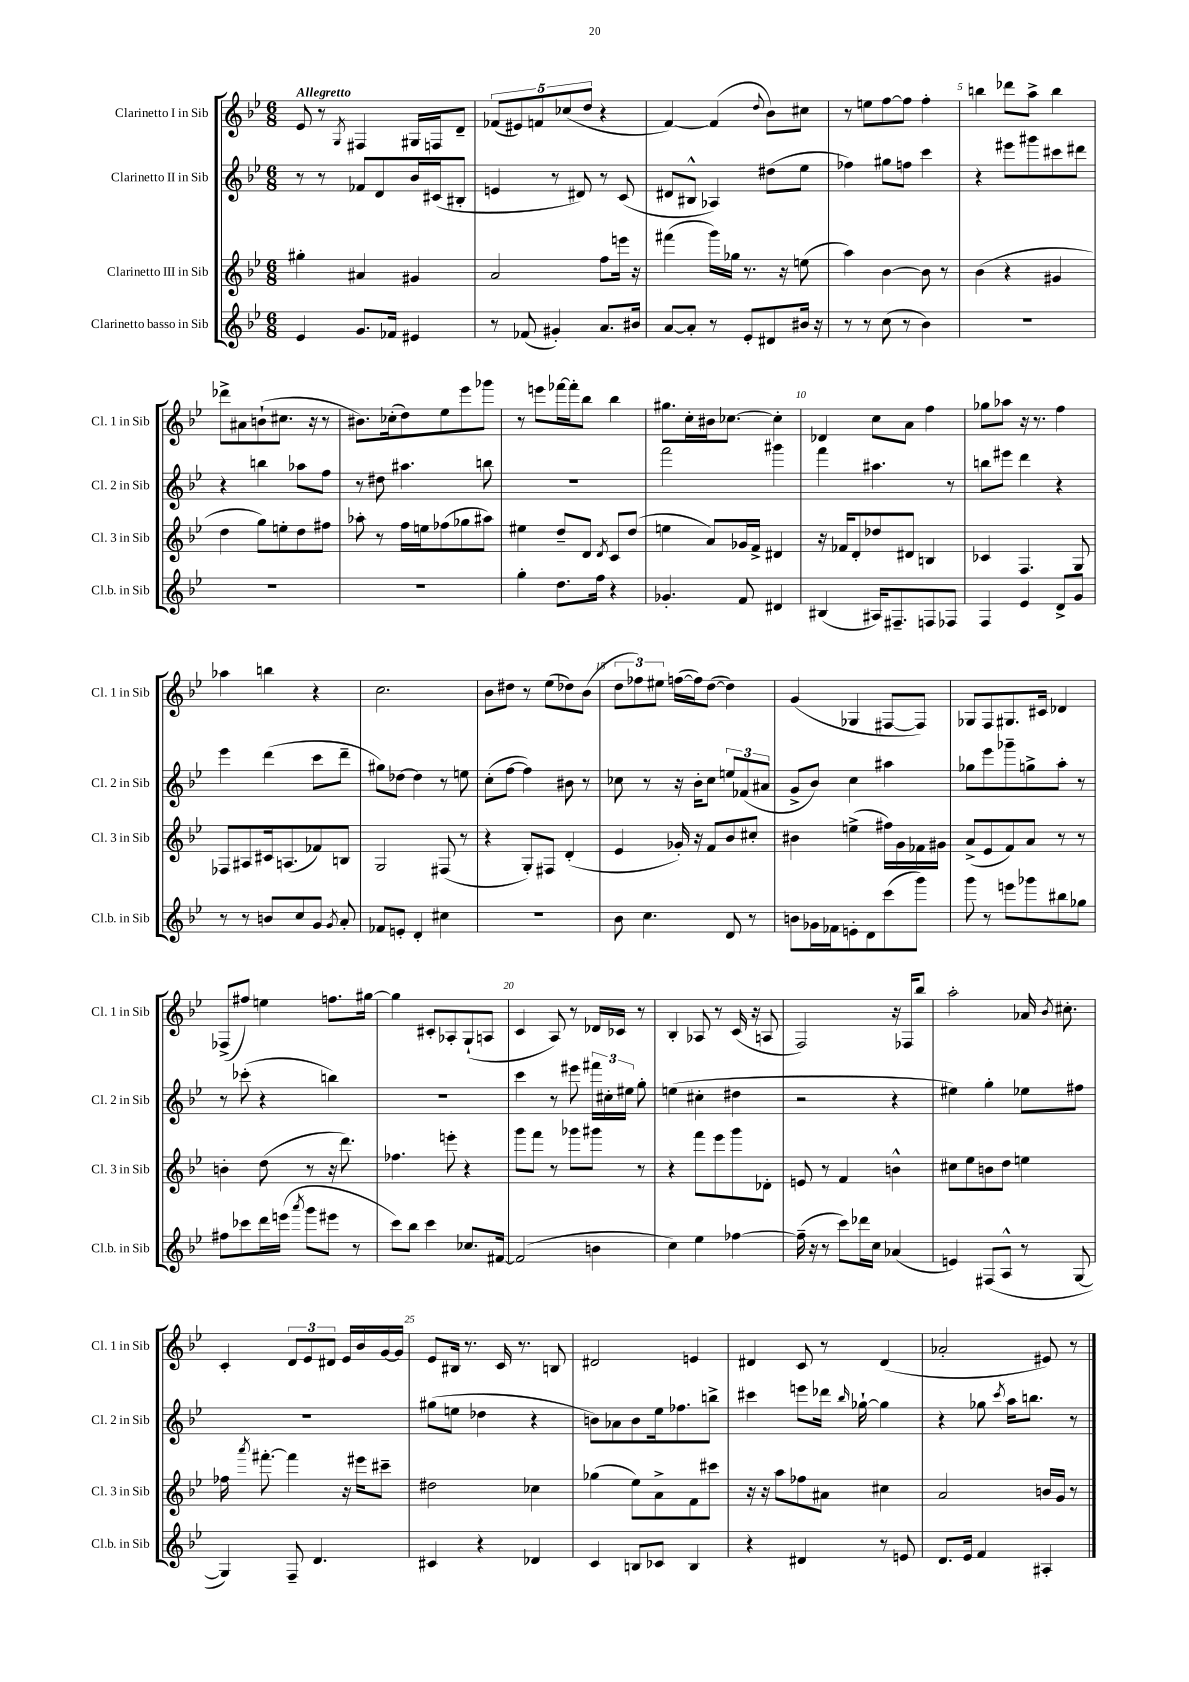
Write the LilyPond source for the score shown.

<<
\new StaffGroup <<
\new Staff = "s0" \with { instrumentName = "Clarinetto I in Sib" shortInstrumentName = "Cl. 1 in Sib" } {
    \clef treble \key bes \major \numericTimeSignature \time 6/8 \tempo "Allegretto"
    \autoBeamOff ees'8 r8 \acciaccatura { g8 } fis4 gis16[ f16 d'8]-- |
    \tuplet 5/4 { fes'8[( eis'8) f'8 ces''8( d''8] } r4 |
    f'4~) f'4( \appoggiatura { d''8 } bes'8[) cis''8] |
    r8 e''8[ f''8~ f''8] f''4-. |
    b''4 des'''8[ a''8]-> b''4 |
    des'''8[-> ais'8 b'8-!( cis''8.] r16 r8 |
    bis'8.[) ces''16-.( d''8) ees''8 ees'''8 ges'''8] |
    r8 e'''8[ fes'''16~ fes'''16-. bes''8] bes''4 |
    gis''8.[ c''16-. bis'16 ces''8.]~ ces''4-. |
    des'4 c''8[ a'8] f''4 |
    ges''8[ aes''8] r16 r8. f''4 |
    aes''4 b''4 r4 |
    c''2. |
    bes'8[ dis''8] r8 ees''8[( des''8) bes'8]( |
    \tuplet 3/2 { d''8[ fes''8) eis''8] } f''16[~( f''16) d''8]~( d''4) |
    g'4( ges4 fis8[~ fis8]) |
    ges8[ f8 gis8. cis'16] des'4 |
    fes8[->( fis''8]) e''4 f''8.[ gis''16]~ |
    gis''4 cis'8[-. aes8-. g8-!( a8] |
    c'4 a8) r8 des'16[ ces'16] r8 |
    bes4-. aes8 r8 c'16( r16 a8 |
    f2) r16 fes16[ bes''8] |
    a''2-. aes'16 \acciaccatura { bes'8 } cis''8.-. |
    c'4-. \tuplet 3/2 { d'8[ ees'8 dis'8] } ees'16[ bes'16 g'16~ g'16] |
    ees'8[ bis16] r8. c'16 r8. b8 |
    dis'2 e'4 |
    dis'4 c'8 r8 dis'4( |
    aes'2-. eis'8) r8 \bar "|." |
}
\new Staff = "s1" \with { instrumentName = "Clarinetto II in Sib" shortInstrumentName = "Cl. 2 in Sib" } {
    \clef treble \key bes \major \numericTimeSignature \time 6/8
    \autoBeamOff r8 r8 fes'8[ d'8 bes'16 cis'16( bis8]-. |
    e'4 r8 dis'8) r8 c'8( |
    dis'8[ bis8]-^ aes4) dis''8[( ees''8] |
    fes''4) gis''8[ f''8] c'''4 |
    r4 eis'''8[ gis'''8 cis'''8 dis'''8] |
    r4 b''4 aes''8[ f''8] |
    r8 dis''8 ais''4. b''8 |
    R2. |
    f'''2 gis'''4 |
    f'''4 ais''4. r8 |
    b''8[ eis'''8] d'''4 r4 |
    ees'''4 d'''4( c'''8[ d'''8]-- |
    gis''8[) des''8]~ des''4 r8 e''8 |
    c''8[-.( f''8]~ f''4) bis'8 r8 |
    ces''8 r8 r16 bes'16[-. ces''8] \tuplet 3/2 { e''8[ fes'8( ais'8] } |
    g'8[-> bes'8]) c''4 ais''4 |
    ges''8[ ees'''8 ges'''8-- g''8-> a''8]-. r8 |
    r8 ces'''8-.( r4 b''4) |
    R2. |
    c'''4 r8 eis'''8 \tuplet 3/2 { fis'''16[ cis''16-. eis''16] } g''8-. |
    e''4( cis''4-. dis''4 |
    r2 r4 |
    eis''4) g''4-. ees''8[ fis''8] |
    R2. |
    gis''8[( e''8] des''4 r4 |
    b'8[) aes'8 b'8 ees''16 fes''8. b''8]-> |
    cis'''4 e'''8[ des'''16] \grace { bes''16 } ges''16~-! ges''4 |
    r4 ges''8 \acciaccatura { c'''8 } a''16[ b''8.] r8 \bar "|." |
}
\new Staff = "s2" \with { instrumentName = "Clarinetto III in Sib" shortInstrumentName = "Cl. 3 in Sib" } {
    \clef treble \key bes \major \numericTimeSignature \time 6/8
    \autoBeamOff gis''4-. ais'4 gis'4 |
    a'2 f''8[ e'''16] r16 |
    fis'''4( g'''16[) ges''16] r8. r16 e''8( |
    a''4) bes'4~ bes'8 r8 |
    bes'4( r4 gis'4 |
    d''4 g''8[) e''8-. d''8 fis''8] |
    aes''8-. r8 f''16[ e''16 fes''8( ges''8 ais''8]) |
    eis''4 d''8[-- d'8] \acciaccatura { d'8 } c'8[ d''8]( |
    e''4 a'8[) ges'16 f'16]-> dis'4 |
    r16 fes'16[ d'8-. des''8 dis'8] b4 |
    ces'4 f4. g8 |
    fes8[ ais8 cis'16 a8.( fes'8) b8] |
    g2 fis8( r8 |
    r4 g8[-.) fis8] d'4-.( |
    ees'4 ges'16-.) r16 f'8[ bes'8 cis''8]-. |
    bis'4 e''4->( fis''16[) g'16 fes'16 gis'16] |
    a'8[->( ees'8 f'8) a'8] r8 r8 |
    b'4-. d''8( r8 r16 d'''8.) |
    fes''4. e'''8-. r4 |
    g'''8[ f'''8] r8 ges'''8[ gis'''8] r8 |
    r4 f'''8[ ees'''8 g'''8 des'8]-. |
    e'8 r8 f'4 b'4-^ |
    cis''8[ ees''8 b'8 d''8] e''4 |
    fes''16 \acciaccatura { a'''8 } fis'''8.~-. fis'''4 r16 eis'''16[ cis'''8]-- |
    dis''2 ces''4 |
    ges''4( ees''8[) a'8-> f'8 cis'''8] |
    r16 r16 a''8[ fes''8 ais'8] cis''4 |
    a'2 b'16[ g'16] r8 \bar "|." |
}
\new Staff = "s3" \with { instrumentName = "Clarinetto basso in Sib" shortInstrumentName = "Cl.b. in Sib" } {
    \clef treble \key bes \major \numericTimeSignature \time 6/8
    \autoBeamOff ees'4 g'8.[ fes'16] eis'4 |
    r8 fes'8( gis'4-.) a'8.[ bis'16] |
    a'8[~ a'8]-. r8 ees'8[-. dis'8 bis'16] r16 |
    r8 r8 c''8( r8 bes'4) |
    R2. |
    R2. |
    R2. |
    g''4-. d''8.[ f''16] r4 |
    ges'4.-. f'8 dis'4 |
    bis4( ais16[) fis8.-- f8 fes8] |
    f4 ees'4 d'8[-> g'8] |
    r8 r8 b'8[ c''8 g'8] \acciaccatura { g'8 } a'8-. |
    fes'8[ e'8]-. d'4-. cis''4 |
    R2. |
    bes'8 c''4. d'8 r8 |
    b'8[ ges'16 fes'16 e'8-. d'8 c'''8( g'''8]) |
    g'''8 r8 e'''8[ ges'''8 bis''8 ges''8] |
    fis''8[ ces'''8 d'''16 e'''16]( \acciaccatura { a'''8 } g'''8[ eis'''8] r8 |
    c'''8[) bes''8] c'''4 ces''8.[ fis'16]~ |
    fis'2( b'4 |
    c''4) ees''4 fes''4~ |
    fes''16--( r16 r8 c'''8[) des'''16 c''16] aes'4( |
    e'4) fis8[( a8]-^ r8 g8~ |
    g4) f8-- d'4. |
    cis'4 r4 des'4 |
    c'4 b8[ ces'8] b4 |
    r4 dis'4 r8 e'8 |
    d'8.[ ees'16] f'4 ais4-. \bar "|." |
}
>>
>>
\layout { \context { \Score \override BarNumber.break-visibility = ##(#f #t #t) barNumberVisibility = #(every-nth-bar-number-visible 5) } }
